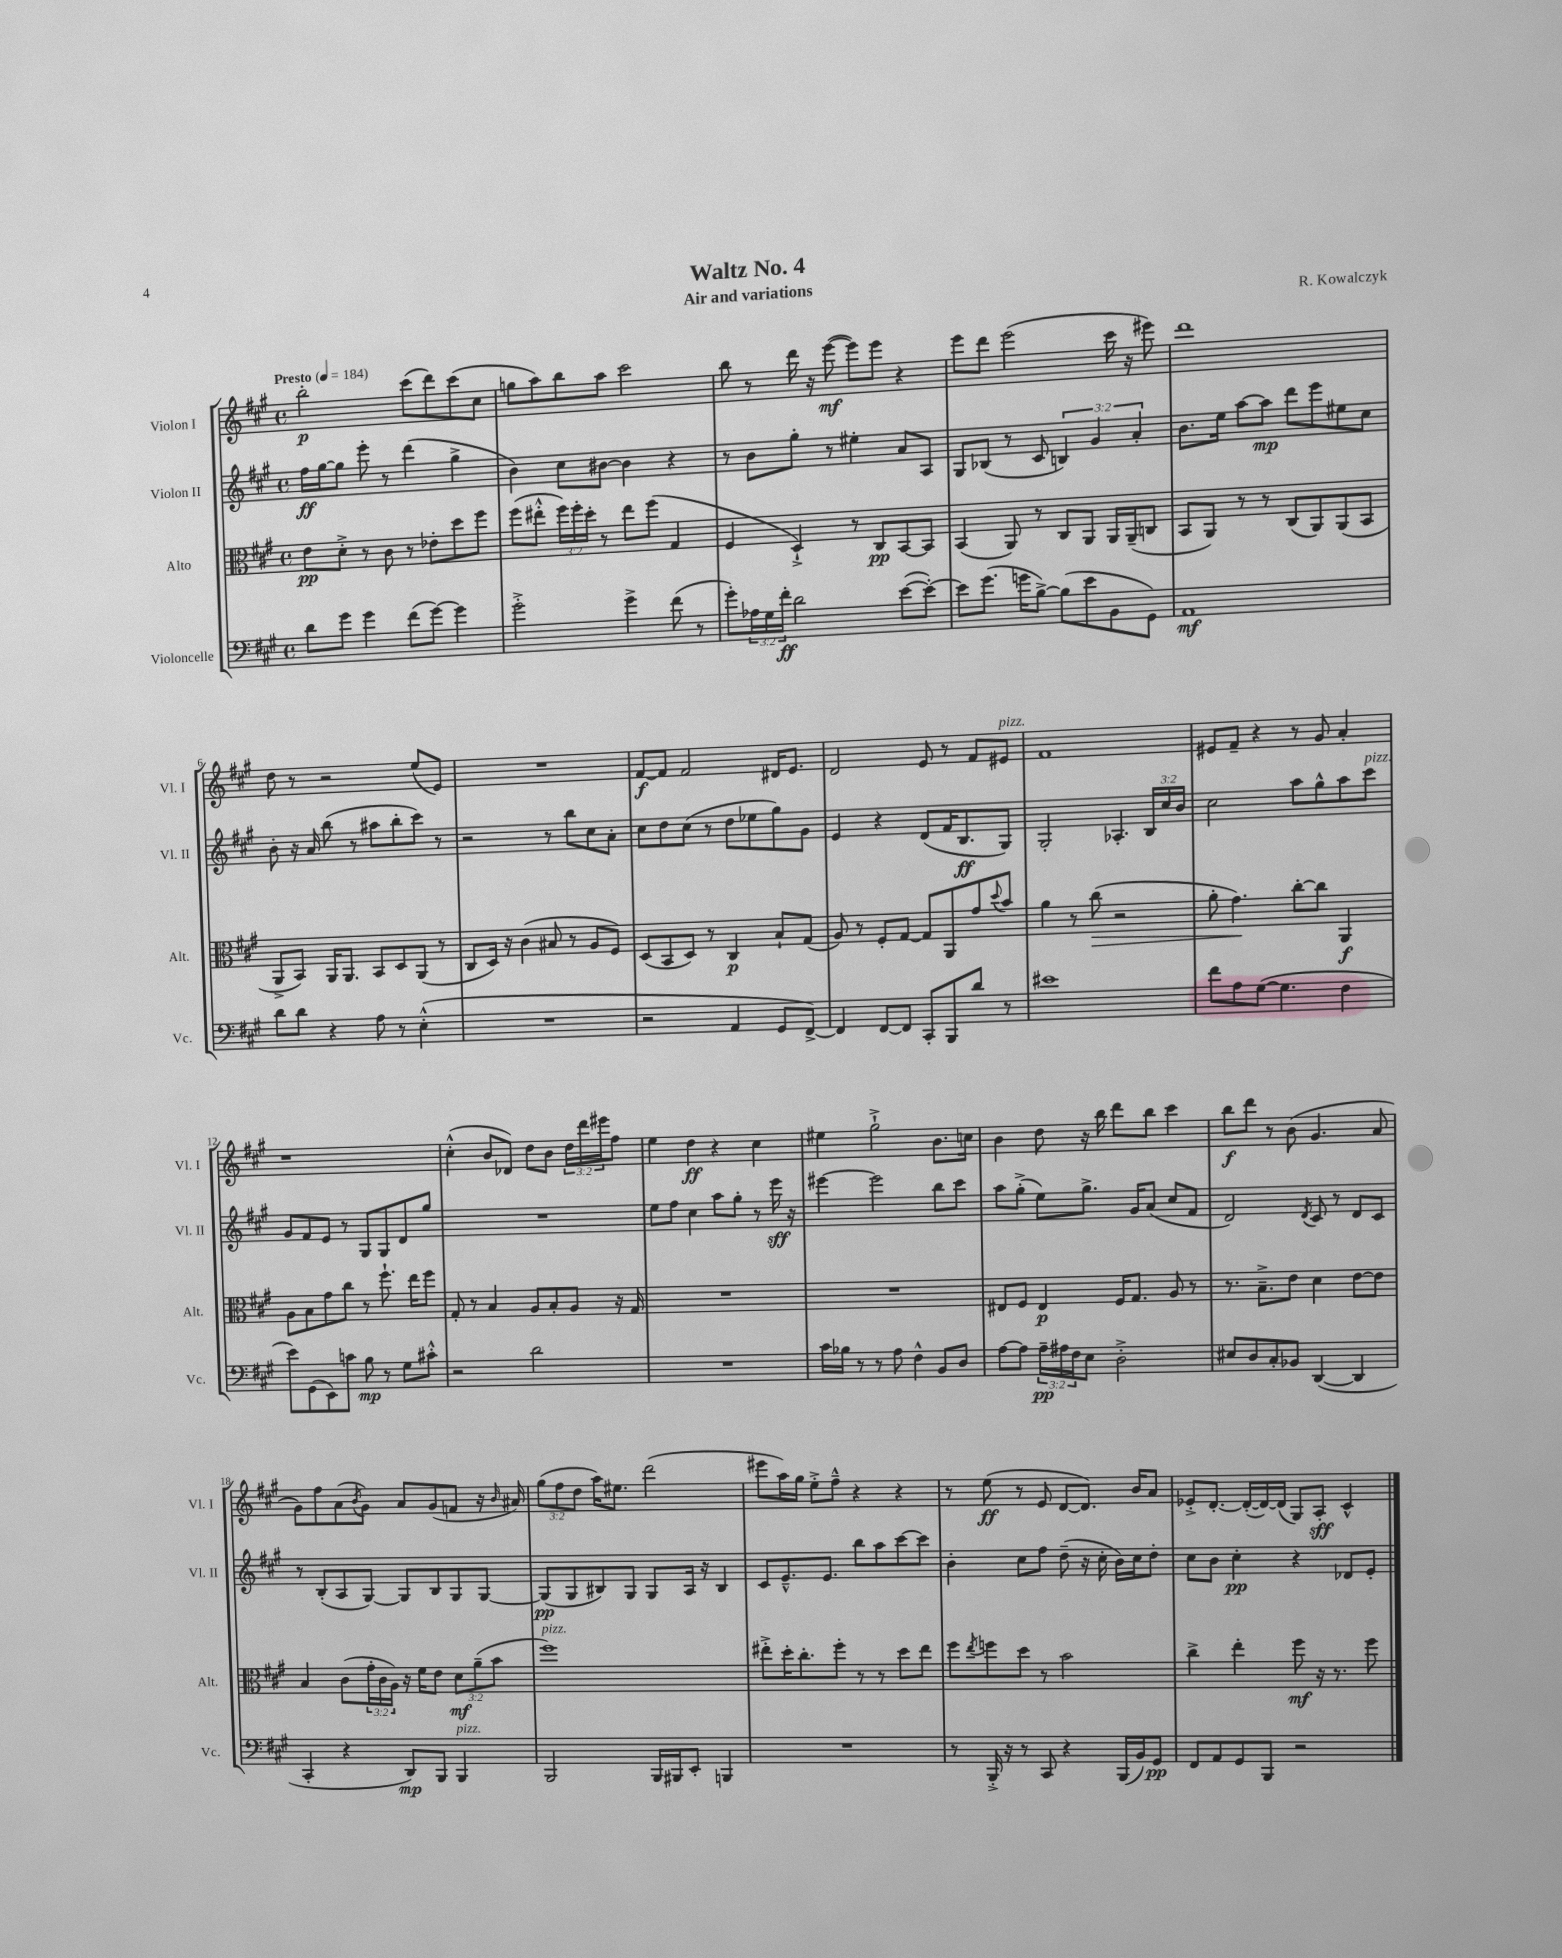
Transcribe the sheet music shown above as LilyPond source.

\header { title = "Waltz No. 4" composer = "R. Kowalczyk" subtitle = "Air and variations" }
<<
\new StaffGroup <<
\new Staff = "s0" \with { instrumentName = "Violon I" shortInstrumentName = "Vl. I" } {
    \clef treble \key a \major \defaultTimeSignature \time 4/4 \override Staff.TupletNumber.text = #tuplet-number::calc-fraction-text \tempo "Presto" 4 = 184
    b''2-.\p cis'''8( d'''8) cis'''8( cis''8 |
    g''8 a''8) b''8 a''8 cis'''2 |
    b''8 r8 d'''16 r16 e'''8~\mf( e'''8) e'''8 r4 |
    e'''8 d'''8 e'''2( cis'''16 r16 eis'''8) |
    d'''1 |
    d''8 r8 r2 e''8( e'8) |
    R1 |
    fis'8~\f fis'8 fis'2 dis'16 e'8. |
    d'2 e'8 r8 fis'8 eis'8^\markup { \italic "pizz." } |
    fis'1 |
    eis'8 fis'8-- r4 r8 gis'8 a'4-. |
    r1 |
    cis''4-.-^( b'8 des'8) d''8 b'8 \tuplet 3/2 { d''16 d'''16 eis'''16 } fis''8 |
    e''4 d''4\ff r4 cis''4 |
    eis''4 gis''2-!-> b'8. c''16 |
    b'4 d''8 r16 b''16 d'''8 b''8 cis'''4 |
    b''8\f d'''8 r8 b'8( gis'4. a'8 |
    gis'8) fis''8 a'8( \acciaccatura { b'8 } gis'8) a'8 gis'8( f'8 r16 \grace { b'16 } ais'16) |
    \tuplet 3/2 { gis''8( fis''8 d''8 } a''16) eis''8. d'''2( |
    eis'''8 a''16) gis''16 e''8-.-> fis''8---^ r4 r4 |
    r8 e''8\ff( r8 e'8 d'8~ d'8.) b'16 a'8 |
    ees'8-.-> d'8.~-. d'16~-.( d'16~) d'16( gis8) a8-.\sff cis'4-^ \bar "|." |
}
\new Staff = "s1" \with { instrumentName = "Violon II" shortInstrumentName = "Vl. II" } {
    \clef treble \key a \major \defaultTimeSignature \time 4/4 \override Staff.TupletNumber.text = #tuplet-number::calc-fraction-text
    fis''16\ff gis''16~ gis''8 e'''8-. r8 d'''4( gis''4-> |
    b'4) cis''8 bis'8~ bis'4 r4 |
    r8 b'8 gis''8-. r8 eis''4-. a'8 a8 |
    gis8 bes8( r8 cis'8 \tuplet 3/2 { b4) gis'4 a'4-. } |
    b'8. e''16 a''8~ a''8\mp d'''8 e'''8 eis''8 cis''8 |
    b'8-. r16 a'16 b''8( r8 ais''8 b''8-. cis'''8) r8 |
    r2 r8 b''8 cis''8 a'8-. |
    cis''8 d''8 cis''8( r8 d''8 ees''8 gis''8) gis'8 |
    e'4 r4 d'8( fis'16 b8.\ff gis8) |
    gis2-. aes4.-. \tuplet 3/2 { b16 cis''16 b'16 } |
    cis''2 a''8 gis''8-^ a''8 cis'''8^\markup { \italic "pizz." } |
    gis'8 fis'8 e'8 r8 gis8 gis8 d'8 gis''8 |
    R1 |
    e''8 fis''8 cis''4 a''8 gis''8-. r8 e'''16\sff r16 |
    eis'''4~ eis'''2 b''8 cis'''8 |
    a''8 gis''8-.->( e''8) gis''8.-> gis'16 a'8( cis''8 fis'8 |
    d'2) \acciaccatura { d'8 } cis'8 r8 d'8 cis'8 |
    r8 b8-.( a8 gis8~) gis8 b8 gis8 gis8~ |
    gis8\pp( gis8 bis8) gis8 gis8 a16 r16 bis4 |
    cis'8 e'8.---^ e'8. b''8 a''8 cis'''8~ cis'''8 |
    b'4-. cis''8 fis''8 d''8--( r16 cis''16-. b'16) cis''16 d''8-. |
    cis''8 b'8 cis''4-.\pp r4 des'8 e'8-. \bar "|." |
}
\new Staff = "s2" \with { instrumentName = "Alto" shortInstrumentName = "Alt." } {
    \clef alto \key a \major \defaultTimeSignature \time 4/4 \override Staff.TupletNumber.text = #tuplet-number::calc-fraction-text
    e'8\pp d'8-.-> r8 cis'8 r8 ees'8-. d''8 fis''8 |
    fis''8( eis''8-.-^ \tuplet 3/2 { fis''16) fis''16-. d''16-. } r8 eis''8 fis''8( gis4 |
    fis4 d4-!->) r8 cis8\pp b,8~ b,8 |
    b,4( a,8) r8 cis8 a,8 a,16 a,16--( c8 |
    b,8 a,8) r8 r8 cis8( a,8) a,8( b,8 |
    a,8-> b,8) a,16 a,8. b,8 d8 a,8( r8 |
    cis8 d16) r16 cis'4( bis8 r8 a8 fis8) |
    d8( b,8 d8) r8 cis4\p b8-! gis8( |
    a8) r8 fis8-. gis8~ gis8 a,8 gis'8 \appoggiatura { d''8 } b'8 |
    a'4 r8 cis''8\>( r2 |
    a'8-. gis'4.\!) cis''8~-. cis''8 a,4\f |
    a8 b8 gis'8 cis''8 r8 fis''8.-! e''16 fis''8 |
    gis8-. r8 b4 a8 b8-. a8 r16 gis16 |
    R1 |
    R1 |
    eis8 fis8 eis4\p fis16 gis8. a8 r8 |
    r8. b8.---> e'8 d'4 e'8~ e'8 |
    b4 cis'8( \tuplet 3/2 { gis'16-. cis'16 a16) } r16 fis'16 e'8 \tuplet 3/2 { d'8\mf a'8--( b'8 } |
    fis''1^\markup { \italic "pizz." }) |
    eis''8-.-> d''16-. cis''8.-. fis''8-. r8 r8 d''8 eis''8 |
    fis''8 \acciaccatura { e''8 } f''8 d''8 r8 b'2 |
    cis''4-> e''4-. fis''8\mf r16 r8. fis''8 \bar "|." |
}
\new Staff = "s3" \with { instrumentName = "Violoncelle" shortInstrumentName = "Vc." } {
    \clef bass \key a \major \defaultTimeSignature \time 4/4 \override Staff.TupletNumber.text = #tuplet-number::calc-fraction-text
    d'8 gis'8 gis'4 fis'8( gis'8~) gis'4 |
    gis'2-.-> gis'4-> fis'8( r8 |
    gis'8-.) \tuplet 3/2 { aes16 gis16 fis'16-.\ff } d'2 e'8~( e'8~-.) |
    e'8 gis'8.( g'16 b8~->) b8( e'8 b,8 gis,8) |
    a,1\mf |
    d'8 d'8 r4 a8 r8 e4-.-^( |
    R1 |
    r2 a,4 gis,8 fis,8~->) |
    fis,4 fis,8~ fis,8 cis,8-. b,,8 d'8 r8 |
    eis'1 |
    fis'8 a8 gis8~( gis4. fis4 |
    e'8) gis,8( e,8) c'8 b8\mp r8 gis8 cis'8-.-^ |
    r2 d'2 |
    R1 |
    cis'16 bes16 r8 r8 a8 fis4-^ b,8 d8 |
    a8~ a8 \tuplet 3/2 { a16--\pp ais16 fis16 } e8 d2-.-> |
    eis8 d8 cis8-. bes,8 d,4~( d,4 |
    cis,4-. r4 d,8\mp) b,,8 b,,4^\markup { \italic "pizz." } |
    b,,2 b,,16 bis,,16 e,8-. b,,4 |
    R1 |
    r8 b,,16-.-> r16 r8 cis,8 r4 b,,16( b,16) gis,8\pp |
    fis,8 a,8 gis,8 b,,8 r2 \bar "|." |
}
>>
>>
